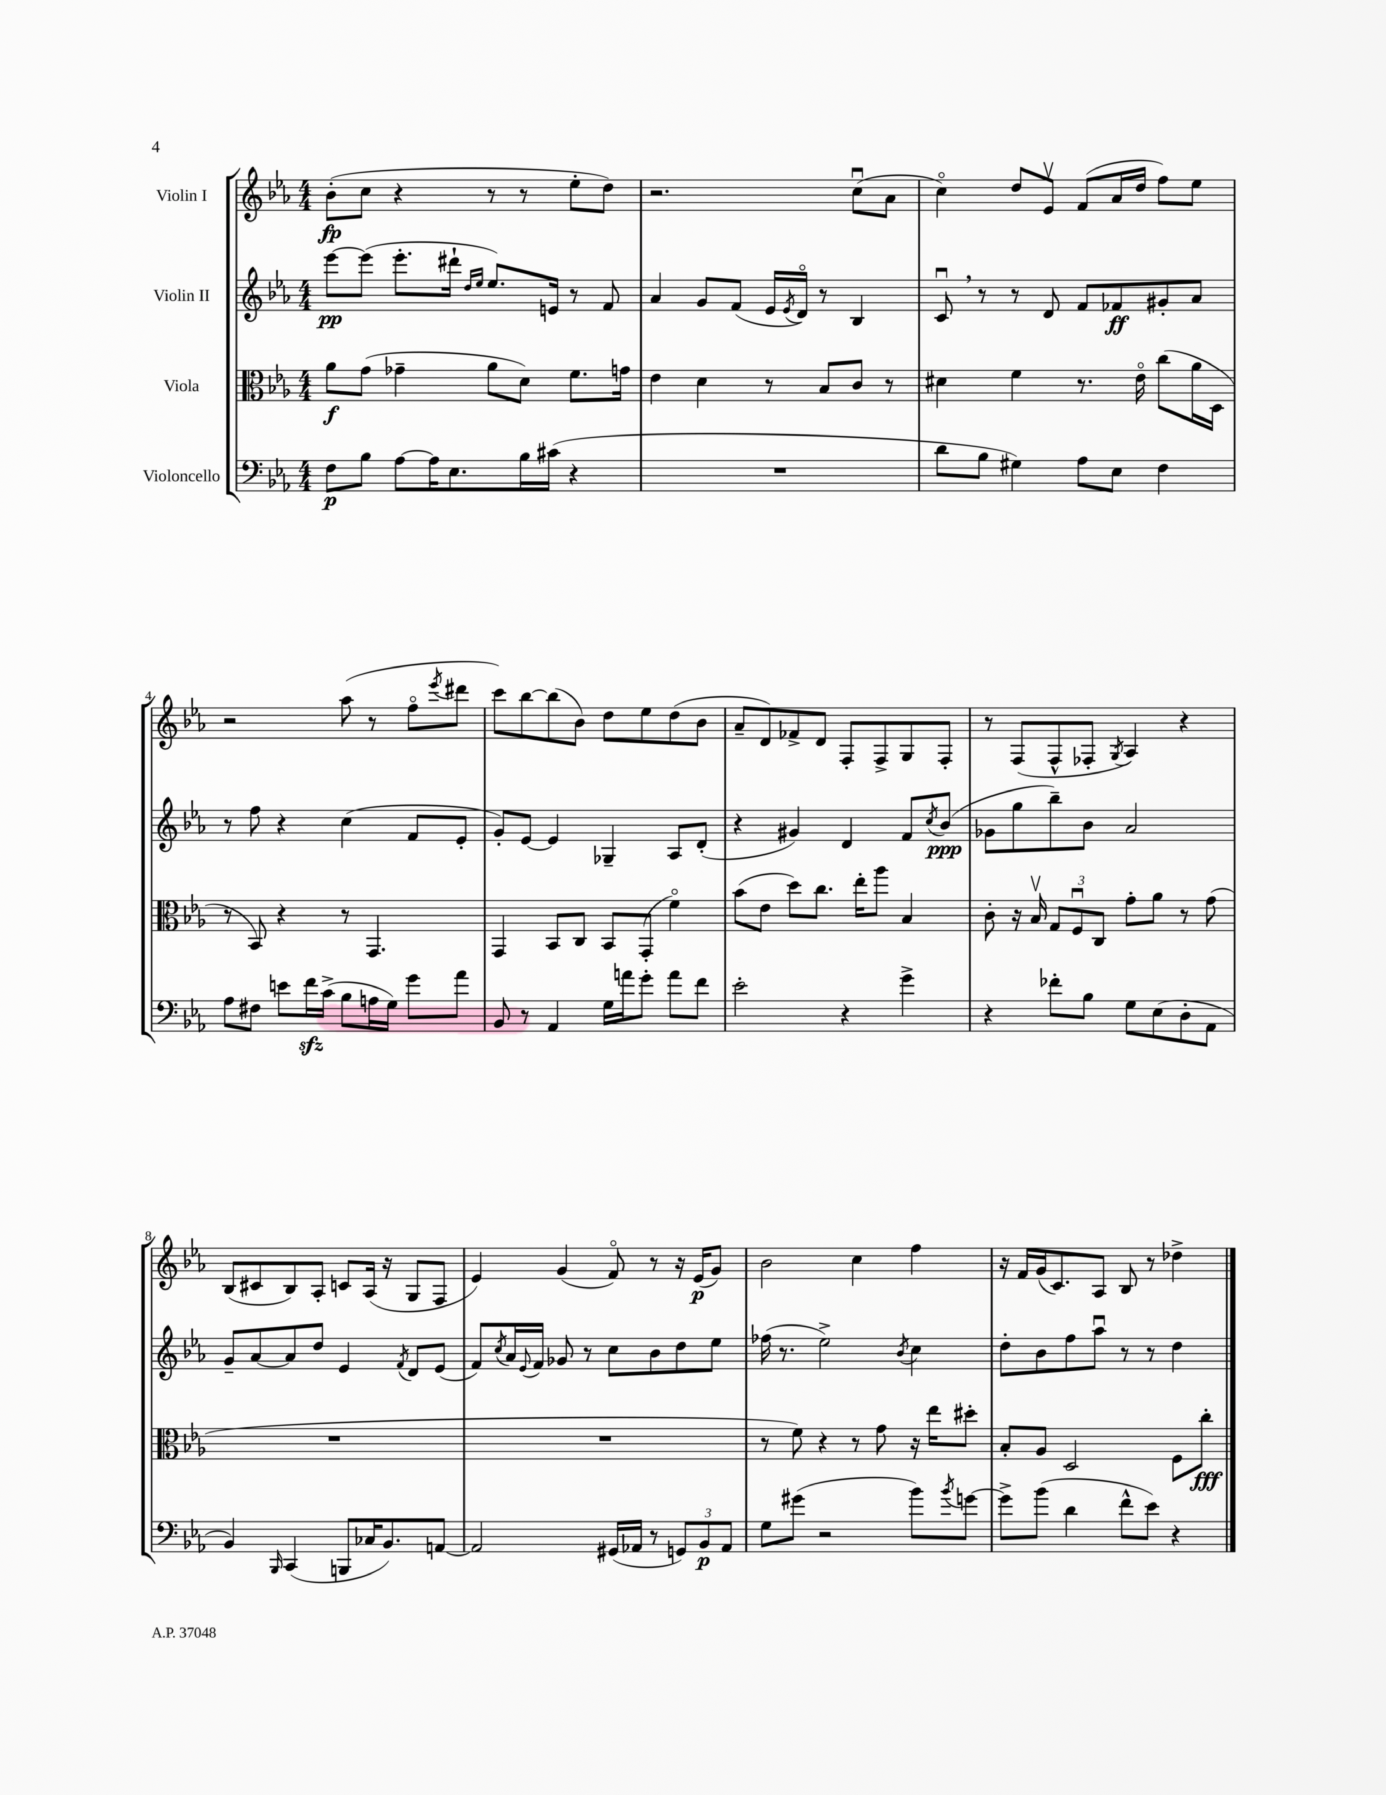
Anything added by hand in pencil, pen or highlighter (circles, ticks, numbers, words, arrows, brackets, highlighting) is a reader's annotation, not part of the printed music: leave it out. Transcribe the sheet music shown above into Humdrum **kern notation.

**kern	**dynam	**kern	**dynam	**kern	**dynam	**kern	**dynam
*part4	*part4	*part3	*part3	*part2	*part2	*part1	*part1
*staff4	*staff4	*staff3	*staff3	*staff2	*staff2	*staff1	*staff1
*I"Violoncello	*	*I"Viola	*	*I"Violin II	*	*I"Violin I	*
*clefF4	*	*clefC3	*	*clefG2	*	*clefG2	*
*k[b-e-a-]	*	*k[b-e-a-]	*	*k[b-e-a-]	*	*k[b-e-a-]	*
*M4/4	*	*M4/4	*	*M4/4	*	*M4/4	*
=1	=1	=1	=1	=1	=1	=1	=1
8F\L	p	8a-\L	f	[8eee-\L	pp	(8b-'\L	fp
8B-\J	.	(8g\J	.	(8eee-\J]	.	8cc\J	.
[8A-\L	.	4g-X~\	.	8.eee-'\L	.	4r	.
16A-\K]	.	.	.	.	.	.	.
8.E-\	.	.	.	16ddd#X`\Jk	.	.	.
.	.	.	.	16qqdd/LL	.	.	.
.	.	.	.	16qqee-/JJ	.	.	.
.	.	8a-\L	.	8.ee-/L)	.	8r	.
16B-\L	.	8d\J)	.	.	.	8r	.
(16c#X\JJ	.	.	.	16en/Jk	.	.	.
4r	.	8.f\L	.	8r	.	8ee-'\L	.
.	.	.	.	8f/	.	8dd\J)	.
.	.	16gn\Jk	.	.	.	.	.
=2	=2	=2	=2	=2	=2	=2	=2
1r	.	4e-\	.	4a-/	.	2.r	.
.	.	4d\	.	8g/L	.	.	.
.	.	.	.	(8f/J	.	.	.
.	.	8r	.	16e-/LL	.	.	.
.	.	.	.	8qe-/	.	.	.
.	.	.	.	16d/JJ)	.	.	.
.	.	8B-/L	.	8r	.	.	.
.	.	8c/J	.	4B-/	.	(8ccu\L	.
.	.	8r	.	.	.	8a-\J	.
=3	=3	=3	=3	=3	=3	=3	=3
8d\L	.	4d#X\	.	8cu,/	.	4cc\)	.
8B-\J	.	.	.	8r	.	.	.
4G#X\)	.	4f\	.	8r	.	8dd/L	.
.	.	.	.	8d/	.	8e-v/J	.
8A-\L	.	8.r	.	8f/L	.	(8f/L	.
8E-\J	.	.	.	8f-X/	ff	16a-/L	.
.	.	16e-\	.	.	.	16dd/JJ	.
4F\	.	(8cc\L	.	8g#X'/	.	8ff\L)	.
.	.	16a-\L	.	8a-/J	.	8ee-\J	.
.	.	16D\JJ	.	.	.	.	.
!!LO:LB:g=z
=4	=4	=4	=4	=4	=4	=4	=4
8A-\L	.	8r	.	8r	.	2r	.
8F#X\J	.	8BB-/)	.	8ff\	.	.	.
8en\L	.	4r	.	4r	.	.	.
16fzz\L	.	.	.	.	.	.	.
(16c^\JJ	.	.	.	.	.	.	.
8B-\L	.	8r	.	(4cc\	.	(8aa-\	.
16An\L	.	4.GG/	.	.	.	8r	.
16G\JJ)	.	.	.	.	.	.	.
8g\L	.	.	.	8f/L	.	8ff\L	.
.	.	.	.	.	.	8qeee-/	.
8a-\J	.	.	.	8e-'/J	.	8ddd#X\J	.
=5	=5	=5	=5	=5	=5	=5	=5
8BB-/	.	4GG/	.	8g'/L)	.	8ccc\L)	.
8r	.	.	.	[8e-/J	.	[8bb-\	.
4AA-/	.	8BB-/L	.	4e-/]	.	(8bb-\]	.
.	.	8C/J	.	.	.	8b-\J)	.
16G\LL	.	8BB-/L	.	4G-X~/	.	8dd\L	.
16an\J	.	.	.	.	.	.	.
8g'\J	.	(8GG'/J	.	.	.	8ee-\	.
8a\L	.	4f\)	.	8A-/L	.	(8dd\	.
8f\J	.	.	.	(8d'/J	.	8b-\J	.
=6	=6	=6	=6	=6	=6	=6	=6
2e-'\	.	(8b-\L	.	4r	.	8a-~/L	.
.	.	8e-\J	.	.	.	8d/)	.
.	.	8dd\L)	.	4g#X/)	.	8f-X^/	.
.	.	8.cc\J	.	.	.	8d/J	.
4r	.	.	.	4d/	.	8F'/L	.
.	.	16ee-'\KL	.	.	.	.	.
.	.	8aa-\J	.	.	.	8F^/	.
4g^\	.	4B-/	.	8f/L	.	8G/	.
.	.	.	.	8qcc/	.	.	.
.	.	.	.	(8b-/J	ppp	8F'/J	.
=7	=7	=7	=7	=7	=7	=7	=7
4r	.	8c'\	.	8g-X\L	.	8r	.
.	.	16r	.	8gg\	.	(8F/L	.
.	.	16B-v/	.	.	.	.	.
8f-X'\L	.	12G/L	.	8bb-~\)	.	8F^^/	.
.	.	12Fu/	.	.	.	.	.
8B-\J	.	.	.	8b-\J	.	8F-X'/J	.
.	.	12C/J	.	.	.	.	.
.	.	.	.	.	.	8qG/	.
8G\L	.	8g'\L	.	2a-/	.	4A-/)	.
(8E-\	.	8a-\J	.	.	.	.	.
8D'\	.	8r	.	.	.	4r	.
8AA-\J	.	(8g\	.	.	.	.	.
!!LO:LB:g=z
=8	=8	=8	=8	=8	=8	=8	=8
4BB-/)	.	1r	.	8g~/L	.	(8B-/L	.
.	.	.	.	[8a-/	.	8c#X/	.
16qqBBB-/	.	.	.	.	.	.	.
(4CC/	.	.	.	8a-/]	.	8B-/)	.
.	.	.	.	8dd/J	.	8A-'/J	.
8BBBn/L	.	.	.	4e-/	.	8cn/L	.
16C-X/K	.	.	.	.	.	(16A-/Jk	.
8.BB-/)	.	.	.	.	.	16r	.
.	.	.	.	8qf/	.	.	.
.	.	.	.	8d/L	.	8G/L	.
[8AAn/J	.	.	.	(8e-/J	.	8F/J	.
=9	=9	=9	=9	=9	=9	=9	=9
2AA/]	.	1r	.	8f/L)	.	4e-/)	.
.	.	.	.	8qcc/	.	.	.
.	.	.	.	16a-/L	.	.	.
.	.	.	.	8qqe-/	.	.	.
.	.	.	.	16f/JJ	.	.	.
.	.	.	.	8g-X/	.	(4g/	.
.	.	.	.	8r	.	.	.
(16GG#X/LL	.	.	.	8cc\L	.	8f/)	.
16AA-X/JJ	.	.	.	.	.	.	.
8r	.	.	.	8b-\	.	8r	.
12GGn/L)	.	.	.	8dd\	.	16r	.
.	.	.	.	.	.	(16e-/KL	p
12BB-/	p	.	.	.	.	.	.
.	.	.	.	8ee-\J	.	8g/J)	.
12AA-/J	.	.	.	.	.	.	.
=10	=10	=10	=10	=10	=10	=10	=10
8G\L	.	8r	.	(16ff-X\	.	2b-\	.
.	.	.	.	8.r	.	.	.
(8g#X\J	.	8f\)	.	.	.	.	.
2r	.	4r	.	2ee-^\)	.	.	.
.	.	8r	.	.	.	4cc\	.
.	.	8g\	.	.	.	.	.
.	.	.	.	8qb-/	.	.	.
8b-\L)	.	16r	.	4cc\	.	4ff\	.
.	.	16ee-\KL	.	.	.	.	.
8qb-/	.	.	.	.	.	.	.
[8gn\J	.	8dd#X'\J	.	.	.	.	.
=11	=11	=11	=11	=11	=11	=11	=11
8g^\L]	.	8B-'/L	.	8dd'\L	.	16r	.
.	.	.	.	.	.	16f/LL	.
(8b-\J	.	8A-/J	.	8b-\	.	(16g/J	.
.	.	.	.	.	.	8.c/)	.
4d\	.	2D/	.	8ff\	.	.	.
.	.	.	.	8aa-u\J	.	8A-/J	.
8f^^\L	.	.	.	8r	.	8B-/	.
8e-\J)	.	.	.	8r	.	8r	.
4r	.	8F\L	.	4dd\	.	4dd-X^\	.
.	.	8cc'\J	fff	.	.	.	.
==	==	==	==	==	==	==	==
*-	*-	*-	*-	*-	*-	*-	*-
